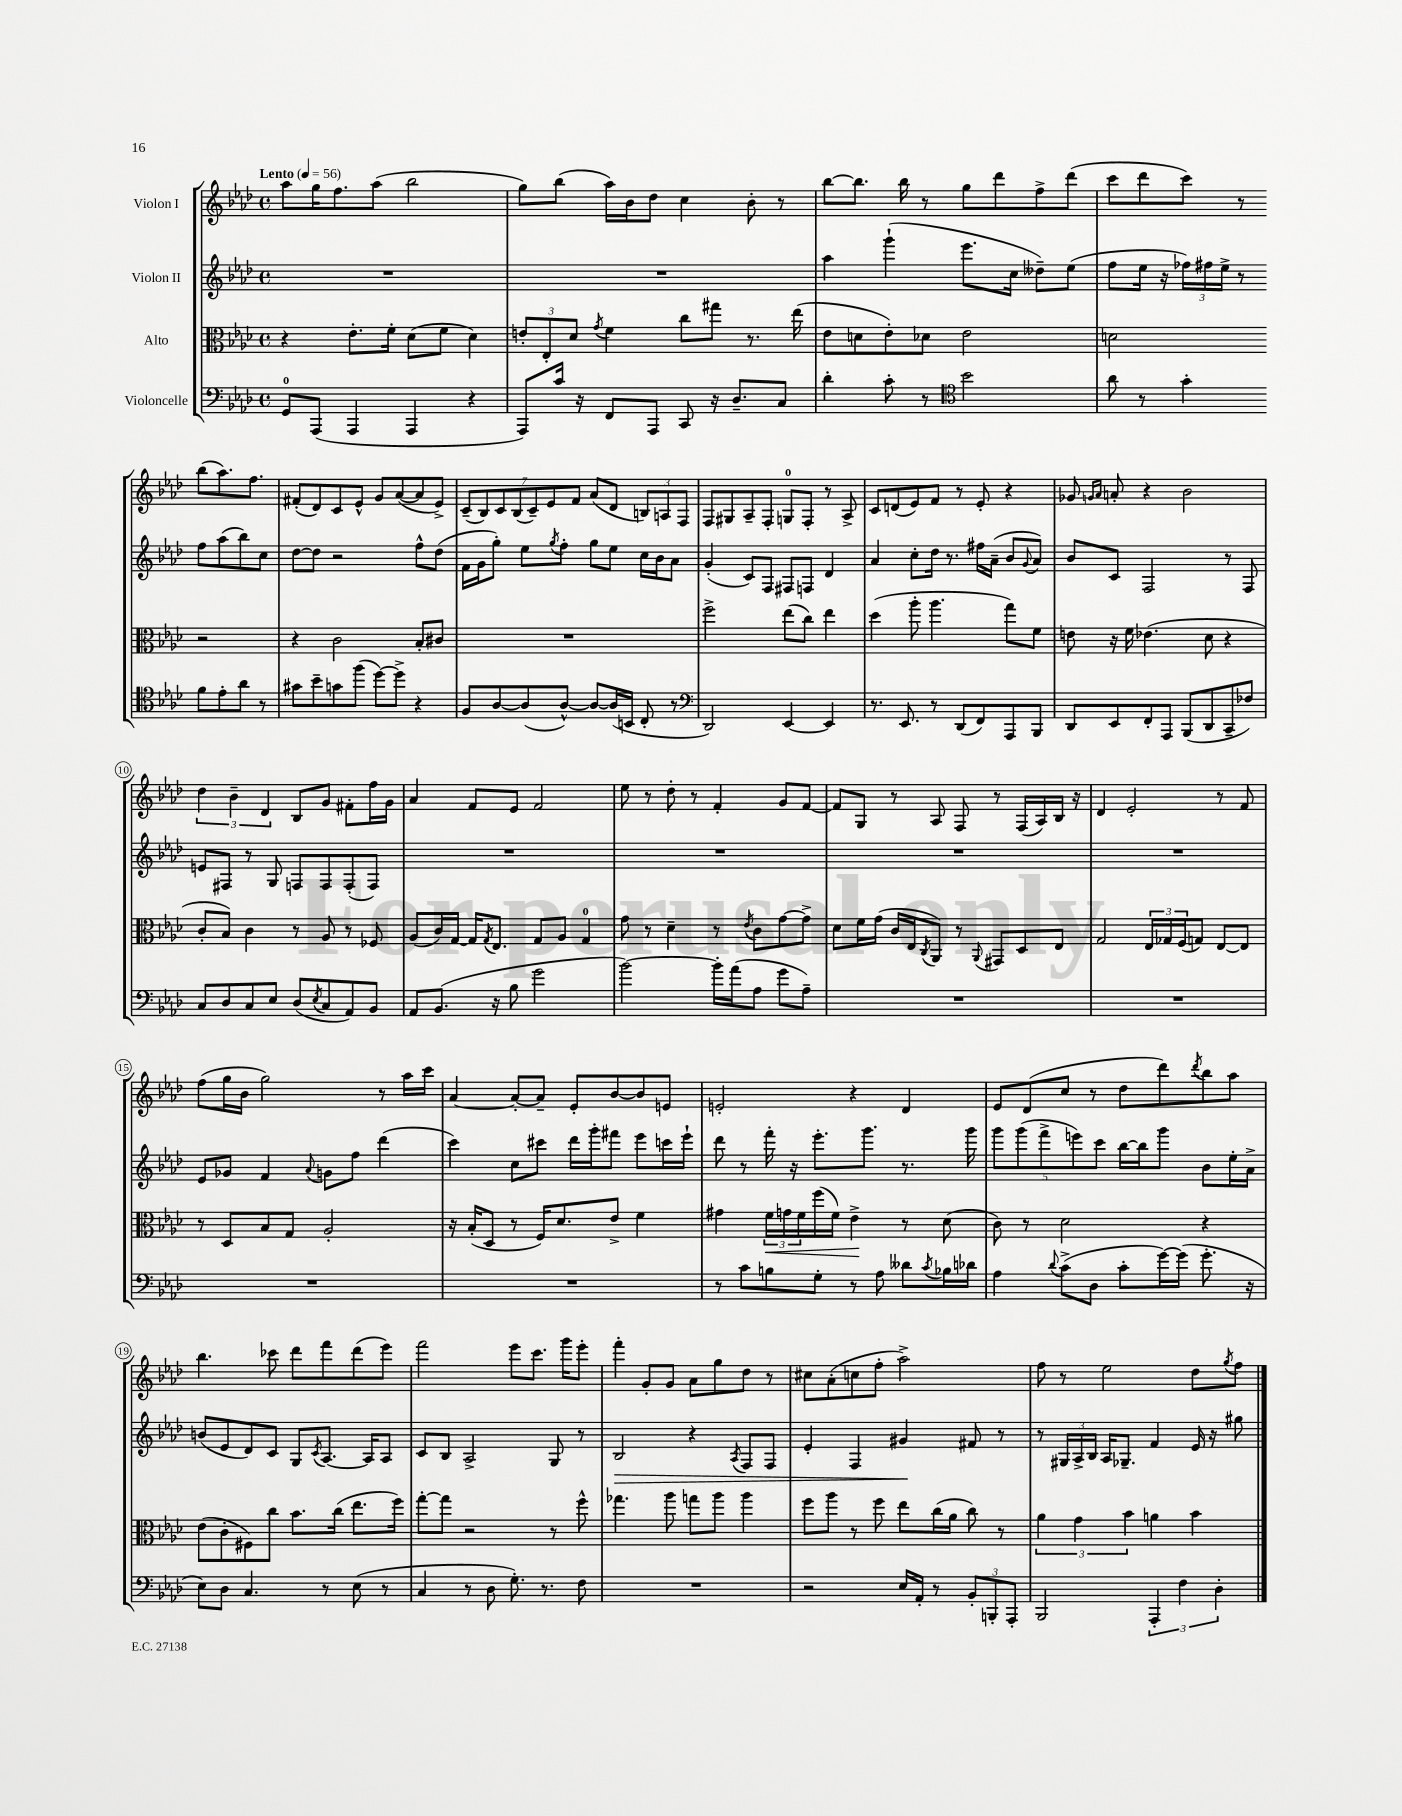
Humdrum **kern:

**kern	**kern	**kern	**kern
*staff4	*staff3	*staff2	*staff1
*clefF4	*clefC3	*clefG2	*clefG2
*k[b-e-a-d-]	*k[b-e-a-d-]	*k[b-e-a-d-]	*k[b-e-a-d-]
*M4/4	*M4/4	*M4/4	*M4/4
*met(c)	*met(c)	*met(c)	*met(c)
*MM56	*MM56	*MM56	*MM56
8GG	4r	1r	8aa-
(8AAA-	.	.	16gg
.	.	.	8.ff
4AAA-	8.e-'	.	.
.	.	.	(8aa-
.	16f'	.	.
4AAA-	(8d-	.	2bb-
.	8f	.	.
4r	4d-)	.	.
=	=	=	=
8AAA-)	12e'	1r	8gg)
.	12E-'	.	.
16c	.	.	(8bb-
.	12d-	.	.
16r	.	.	.
.	8qg	.	.
8FF	4f	.	16aa-)
.	.	.	16b-
8AAA-	.	.	8dd-
8CC	8cc	.	4cc
16r	8gg#	.	.
8.D-~	.	.	.
.	8.r	.	8b-'
8C	.	.	8r
.	(16ee-	.	.
=	=	=	=
4d-'	8e-	4aa-	[8bb-
.	8d	.	8.bb-]
8c'	8e-')	(4ggg`	.
.	.	.	16bb-
8r	8d-	.	8r
*clefC4	*	*	*
2b-	2e-	8.eee-	8gg
.	.	.	8ddd-
.	.	16cc	.
.	.	8dd--~)	8ff^
.	.	(8ee-	(8ddd-
=	=	=	=
8a-	2d	8ff	8ccc
8r	.	16ee-	8ddd-
.	.	16r	.
4g'	.	24ff-)	8ccc)
.	.	24ff#	.
.	.	24ee-^	.
.	.	8r	8r
8f	2r	8ff#	(8bb-
8e-'	.	(8aa-	8.aa-)
8a-	.	8bb-)	.
.	.	.	8.ff
8r	.	8cc	.
=	=	=	=
8g#	4r	[8dd-	(8f#'
8b-~	.	8dd-]	8d-)
8g	2c	2r	8c
(8ff	.	.	8e-^^
[8dd-)	.	.	8g
8dd-^]	.	.	([8a-
4r	8B-'	8ff^^	8a-]
.	8c#	(8dd-	8e-^)
=	=	=	=
8F	1r	16f	(14c~
.	.	16g	.
.	.	.	14B-)
[8A-	.	8gg')	.
.	.	.	14c
.	.	.	(14B-
(8A-]	.	8ee-	.
.	.	.	14c~)
.	.	.	14e-
.	.	8qgg	.
[8A-^^)	.	8ff'	.
.	.	.	14f
8A-_	.	8gg	(8a-
(16A-]	.	8ee-	8d-
16BB	.	.	.
8C'	.	16cc	12B)
.	.	16b-	.
.	.	.	12A
8r	.	8a-	.
.	.	.	12F
=	=	=	=
*clefF4	*	*	*
2DD-)	2ff^	(4g'	8F
.	.	.	8G#
.	.	8c)	8A-~
.	.	8F	8F'
[4EE-	(8ee-	8F#	8G
.	8cc)	8F	8F'
4EE-]	4ee-	4d-	8r
.	.	.	8A-^
=	=	=	=
8.r	(4dd-	4a-	8c
.	.	.	(8d
8.EE-	.	.	.
.	8aa-'	8cc'	8e-)
8r	4.aa-	16dd-	8f
.	.	8.r	.
(8DD-	.	.	8r
8FF)	.	16ff#	8e-'
.	.	(16a-~	.
8AAA-	8gg)	8b-	4r
.	.	8qqg	.
8BBB-	8f	8a-)	.
=	=	=	=
8DD-	8e	8b-	8g-
.	.	.	16qqg
.	.	.	16qqa-
8EE-	16r	8c	8a'
.	16f	.	.
8FF'	(4.e-	2F	4r
8AAA-	.	.	.
(8BBB-	.	.	2b-
8DD-	8d-	.	.
8CC~	4r	8r	.
8F-)	.	8F	.
=	=	=	=
8C	8c'	8e	6dd-
8D-	8B-)	8F#	.
.	.	.	6b-~
8C	4c	8r	.
.	.	.	6d-
8E-	.	8G	.
(8D-	8r	8F	8B-
8qE-	.	.	.
8C	8A-	8F	8g
8AA-)	8r	(8F'	8f#'
8BB-	8F-	8F)	16ff
.	.	.	16g
=	=	=	=
8AA-	(8A-	1r	4a-
(8.BB-	16c)	.	.
.	[16G	.	.
.	16G]	.	8f
.	8qG	.	.
16r	8.E-	.	.
8B-	.	.	8e-
2g	8G	.	2f
.	8A-	.	.
.	4G	.	.
=	=	=	=
[2b-)	8g	1r	8ee-
.	8r	.	8r
.	4d-~	.	8dd-'
.	.	.	8r
16b-']	8r	.	4f'
(16a-	.	.	.
.	8qe-	.	.
8A-	8c	.	.
8g	[8g	.	8g
8A-~)	8g^]	.	[8f
=	=	=	=
1r	8d-	1r	8f]
.	16f	.	8G
.	(16g	.	.
.	16c	.	8r
.	16E-	.	.
.	8qC	.	.
.	8AA-)	.	8A-
.	8r	.	8F
.	8qqAA-	.	.
.	8GG#	.	8r
.	8D-	.	(16F
.	.	.	16A-)
.	8E-	.	16B-
.	.	.	16r
=	=	=	=
1r	2G	1r	4d-
.	.	.	2e-'
.	24E-	.	.
.	24G-	.	.
.	(24F	.	.
.	8G)	.	.
.	[8E-	.	8r
.	8E-]	.	8f
=	=	=	=
1r	8r	8e-	(8ff
.	8D-	8g-	16gg
.	.	.	16b-
.	8B-	4f	2gg)
.	8G	.	.
.	.	8qqa-	.
.	2A-'	8g	.
.	.	8ff	.
.	.	(4ddd-	8r
.	.	.	16aa-
.	.	.	16ccc
=	=	=	=
1r	16r	4ccc)	[4a-
.	(16B-'	.	.
.	8D-	.	.
.	8r	8cc	8a-'_
.	16F)	8ccc#	8a-~]
.	8.d-	.	.
.	.	16ddd-	8e-'
.	.	16ggg'	.
.	8e-^	8fff#	[8b-
.	4f	8eee-	8b-]
.	.	16ccc	8e
.	.	16eee-`	.
=	=	=	=
8r	4g#	8ddd-	2e'
8c	.	8r	.
8B	24f	16fff'	.
.	24g	.	.
.	.	16r	.
.	24f	.	.
8G'	(16ff	8.eee-'	.
.	16f)	.	.
8r	4e-^	.	4r
.	.	8.ggg	.
8A-	.	.	.
8d--	8r	8.r	4d-
8qc	.	.	.
16B-	(8d-	.	.
16d-	.	16ggg	.
=	=	=	=
4A-	8c)	10ggg	8e-
.	.	(10ggg	.
.	8r	.	(8d-
.	.	10fff^	.
8qqd-	.	.	.
(8c^	2d-	.	8cc
.	.	10eee)	.
8D-	.	.	8r
.	.	10ccc	.
8c'	.	[16bb-	8dd-
.	.	16bb-]	.
[16g)	.	8ggg	8ddd-)
(16g]	.	.	.
.	.	.	8qddd-
8.g'	4r	8b-	8bb-
.	.	16ee-'	8aa-
16r	.	16a-^	.
=	=	=	=
8E-)	(8e-	(8b	4.bb-
8D-	8c'	8e-	.
4.C	8F#)	8d-)	.
.	8cc	8c	8ccc-
.	8.b-	8G	8ddd-
.	.	8qc	.
8r	.	[8.A-	8fff
.	(16cc	.	.
(8E-	8.ee-	.	(8ddd-
.	.	16A-]	.
8r	.	8A-	8eee-)
.	16ff)	.	.
=	=	=	=
4C	[8gg'	8c	2fff
.	8gg]	8B-	.
8r	2r	2A-^	.
8D-	.	.	.
8.G')	.	.	8eee-
.	.	.	8.ccc
8.r	.	.	.
.	8r	8G	.
.	.	.	16ggg
8F	8ff^^	8r	8eee-'
=	=	=	=
1r	4.gg-	2B-	4fff'
.	.	.	8g'
.	8aa-	.	8g
.	8gg	4r	8a-
.	8aa-	.	8gg
.	.	8qA-	.
.	4aa-	8F	8dd-
.	.	8F	8r
=	=	=	=
2r	8ff	4e-'	8cc#
.	8aa-	.	(8a-'
.	8r	4F	8cc
.	8ff	.	8ff'
16E-	8ee-	4g#	2aa-^)
16AA-'	.	.	.
8r	(16cc	.	.
.	16a-	.	.
12BB-'	8cc)	8f#	.
12BBB'	.	.	.
.	8r	8r	.
12AAA-'	.	.	.
=	=	=	=
2BBB-	6a-	8r	8ff
.	.	24G#	8r
.	6g	24A-^	.
.	.	24B-	.
.	.	16A-	2ee-
.	.	8.G-~	.
.	6b-	.	.
6AAA-'	4a	4f	.
6F	.	.	.
.	4b-	16e-	8dd-
.	.	16r	.
6D-'	.	.	.
.	.	.	8qgg
.	.	8gg#	8ff
==	==	==	==
*-	*-	*-	*-
